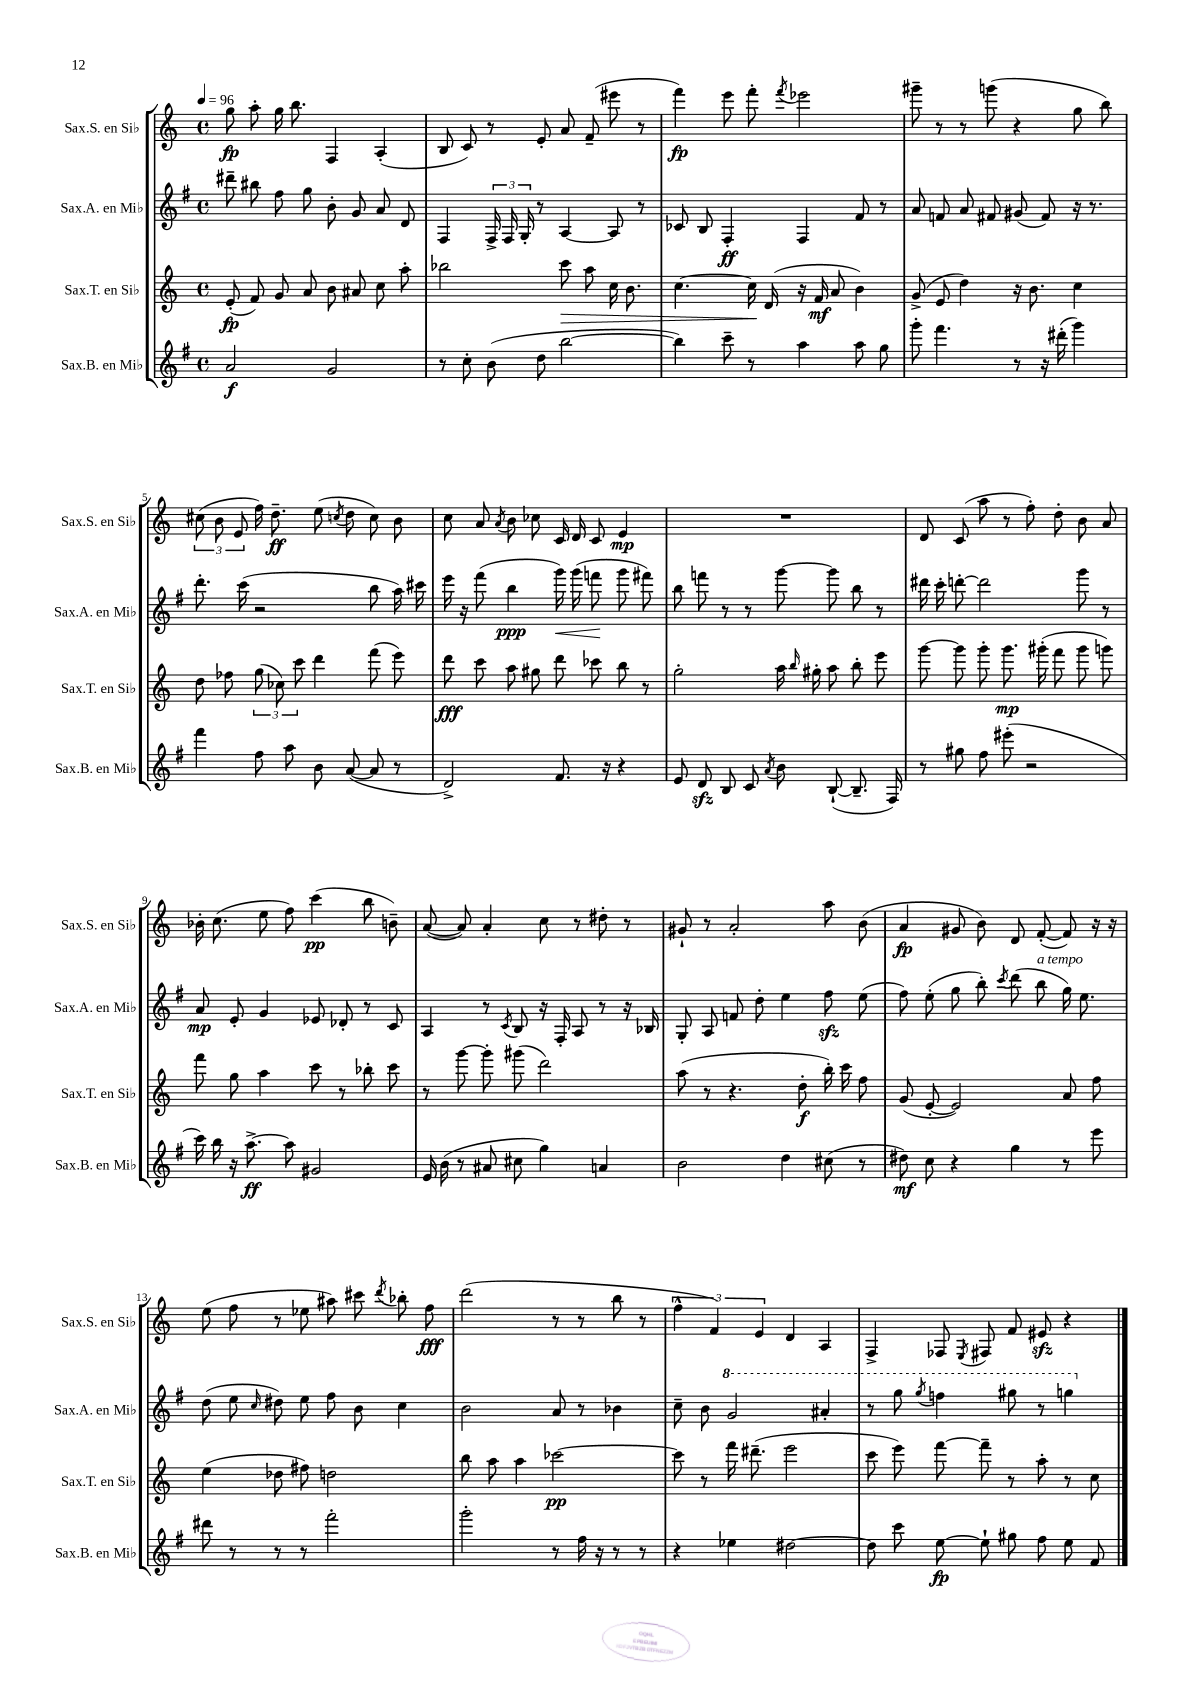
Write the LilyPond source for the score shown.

<<
\new StaffGroup <<
\new Staff = "s0" \with { instrumentName = "Sax.S. en Sib" shortInstrumentName = "Sax.S. en Sib" } {
    \clef treble \key c \major \defaultTimeSignature \time 4/4 \tempo 4 = 96
    \autoBeamOff g''8\fp a''8-. g''16 b''8. f4 a4-.( |
    b8 c'8) r8 e'8-. a'8 f'8--( eis'''8 r8 |
    f'''4\fp) e'''8 f'''8-. \acciaccatura { f'''8 } ees'''2 |
    gis'''8-- r8 r8 g'''8( r4 g''8 b''8) |
    \tuplet 3/2 { cis''8( b'8 e'8 } f''16) d''8.--\ff e''8( \acciaccatura { c''8 } d''8 c''8) b'8 |
    c''8 a'8 \acciaccatura { a'8 } b'8 ces''8 c'16 d'16 c'8 e'4\mp |
    R1 |
    d'8 c'8( a''8 r8 f''8-.) d''8-. b'8 a'8 |
    bes'16-. c''8.( e''8 f''8) c'''4\pp( b''8 b'8--) |
    a'8~( a'8) a'4-. c''8 r8 dis''8-. r8 |
    gis'8-! r8 a'2-. a''8 b'8( |
    a'4\fp gis'8 b'8) d'8 f'8~-.( f'8) r16 r16 |
    e''8( f''8 r8 ees''8 ais''8) cis'''8 \acciaccatura { d'''8 } bes''8-. f''8\fff |
    d'''2( r8 r8 b''8 r8 |
    \tuplet 3/2 { f''4-^ f'4) e'4 } d'4 a4 |
    f4-> fes8 \acciaccatura { e8 } fis8 f'8 eis'8\sfz r4 \bar "|." |
}
\new Staff = "s1" \with { instrumentName = "Sax.A. en Mib" shortInstrumentName = "Sax.A. en Mib" } {
    \clef treble \key g \major \defaultTimeSignature \time 4/4
    \autoBeamOff dis'''8-- bis''8 fis''8 g''8 b'8-. g'8 a'8 d'8 |
    fis4 \tuplet 3/2 { fis16-> fis16 g16-. } r8 a4~ a8 r8 |
    ces'8 b8 fis4-.\ff fis4 fis'8 r8 |
    a'8 f'8 a'8 fis'8 gis'8( fis'8) r16 r8. |
    d'''8.-. c'''16( r2 b''8 a''16) cis'''16 |
    e'''16 r16 fis'''8( b''4\ppp g'''16\<) g'''16( f'''8\! g'''8 fis'''8) |
    b''8 f'''8 r8 r8 g'''8~ g'''8 b''8 r8 |
    dis'''16 c'''16-. d'''8~-. d'''2 g'''8 r8 |
    a'8\mp e'8-. g'4 ees'8 des'8-. r8 c'8 |
    a4 r8 \acciaccatura { c'8 } b8 r16 fis16-. a8 r8 r16 bes16 |
    g8-. a8 f'8 d''8-. e''4 fis''8\sfz e''8( |
    fis''8) e''8-.( g''8 b''8-.) \acciaccatura { c'''8 } d'''8( b''8^\markup { \italic "a tempo" } g''16) e''8. |
    d''8( e''8 \grace { c''16 } dis''8) e''8 fis''8 b'8 c''4 |
    b'2 a'8 r8 bes'4 |
    c''8-- b'8 \ottava #1 g''2 ais''4-. |
    r8 g'''8 \acciaccatura { g'''8 } f'''4 gis'''8 r8 g'''4 \ottava #0 \bar "|." |
}
\new Staff = "s2" \with { instrumentName = "Sax.T. en Sib" shortInstrumentName = "Sax.T. en Sib" } {
    \clef treble \key c \major \defaultTimeSignature \time 4/4
    \autoBeamOff e'8-.\fp( f'8) g'8 a'8 b'8 ais'8 c''8 a''8-. |
    bes''2 c'''8\> a''8 c''16 b'8. |
    c''4.~ c''16\! d'16( r16 f'16\mf a'8 b'4) |
    g'8->( e'8 d''4) r16 b'8. c''4 |
    d''8 fes''8 \tuplet 3/2 { g''8( ces''8) c'''8 } d'''4 f'''8( e'''8) |
    d'''8\fff c'''8 a''8 gis''8 d'''8 ces'''8 b''8 r8 |
    g''2-. a''16 \grace { b''16 } gis''16-. a''8 b''8-. e'''8 |
    g'''8~ g'''8 g'''8-. g'''8.\mp gis'''16-.( f'''8 gis'''8 g'''8) |
    f'''8 g''8 a''4 c'''8 r8 bes''8-. c'''8 |
    r8 g'''8~ g'''8-. gis'''8( d'''2) |
    a''8( r8 r4. d''8-.\f b''16-.) c'''16 f''8 |
    g'8( e'8~-. e'2) a'8 f''8 |
    e''4( des''8 fis''8) d''2 |
    b''8 a''8 a''4 ces'''2~\pp |
    ces'''8 r8 f'''16 dis'''8.--( e'''2 |
    c'''8 e'''8) f'''8~ f'''8-- r8 a''8-. r8 c''8 \bar "|." |
}
\new Staff = "s3" \with { instrumentName = "Sax.B. en Mib" shortInstrumentName = "Sax.B. en Mib" } {
    \clef treble \key g \major \defaultTimeSignature \time 4/4
    \autoBeamOff a'2\f g'2 |
    r8 c''8-. b'8( d''8 b''2~ |
    b''4) c'''8-- r8 a''4 a''8 g''8 |
    g'''8-. fis'''4. r8 r16 dis'''16-.( g'''4) |
    fis'''4 fis''8 a''8 b'8 a'8~( a'8 r8 |
    d'2->) fis'8. r16 r4 |
    e'8 d'8\sfz b8 c'8 \acciaccatura { a'8 } b'8 b8~-!( b8.-- fis16) |
    r8 gis''8 fis''8 eis'''8-.( r2 |
    c'''16) b''16 r16 a''8.~->\ff a''8 gis'2 |
    e'16 b'16( r8 ais'8 cis''8 g''4) a'4 |
    b'2 d''4 cis''8( r8 |
    dis''8\mf) c''8 r4 g''4 r8 e'''8 |
    dis'''8 r8 r8 r8 fis'''2-. |
    g'''2-. r8 fis''16 r16 r8 r8 |
    r4 ees''4 dis''2~ |
    dis''8 c'''8 e''8~\fp e''8-! gis''8 fis''8 e''8 fis'8 \bar "|." |
}
>>
>>
